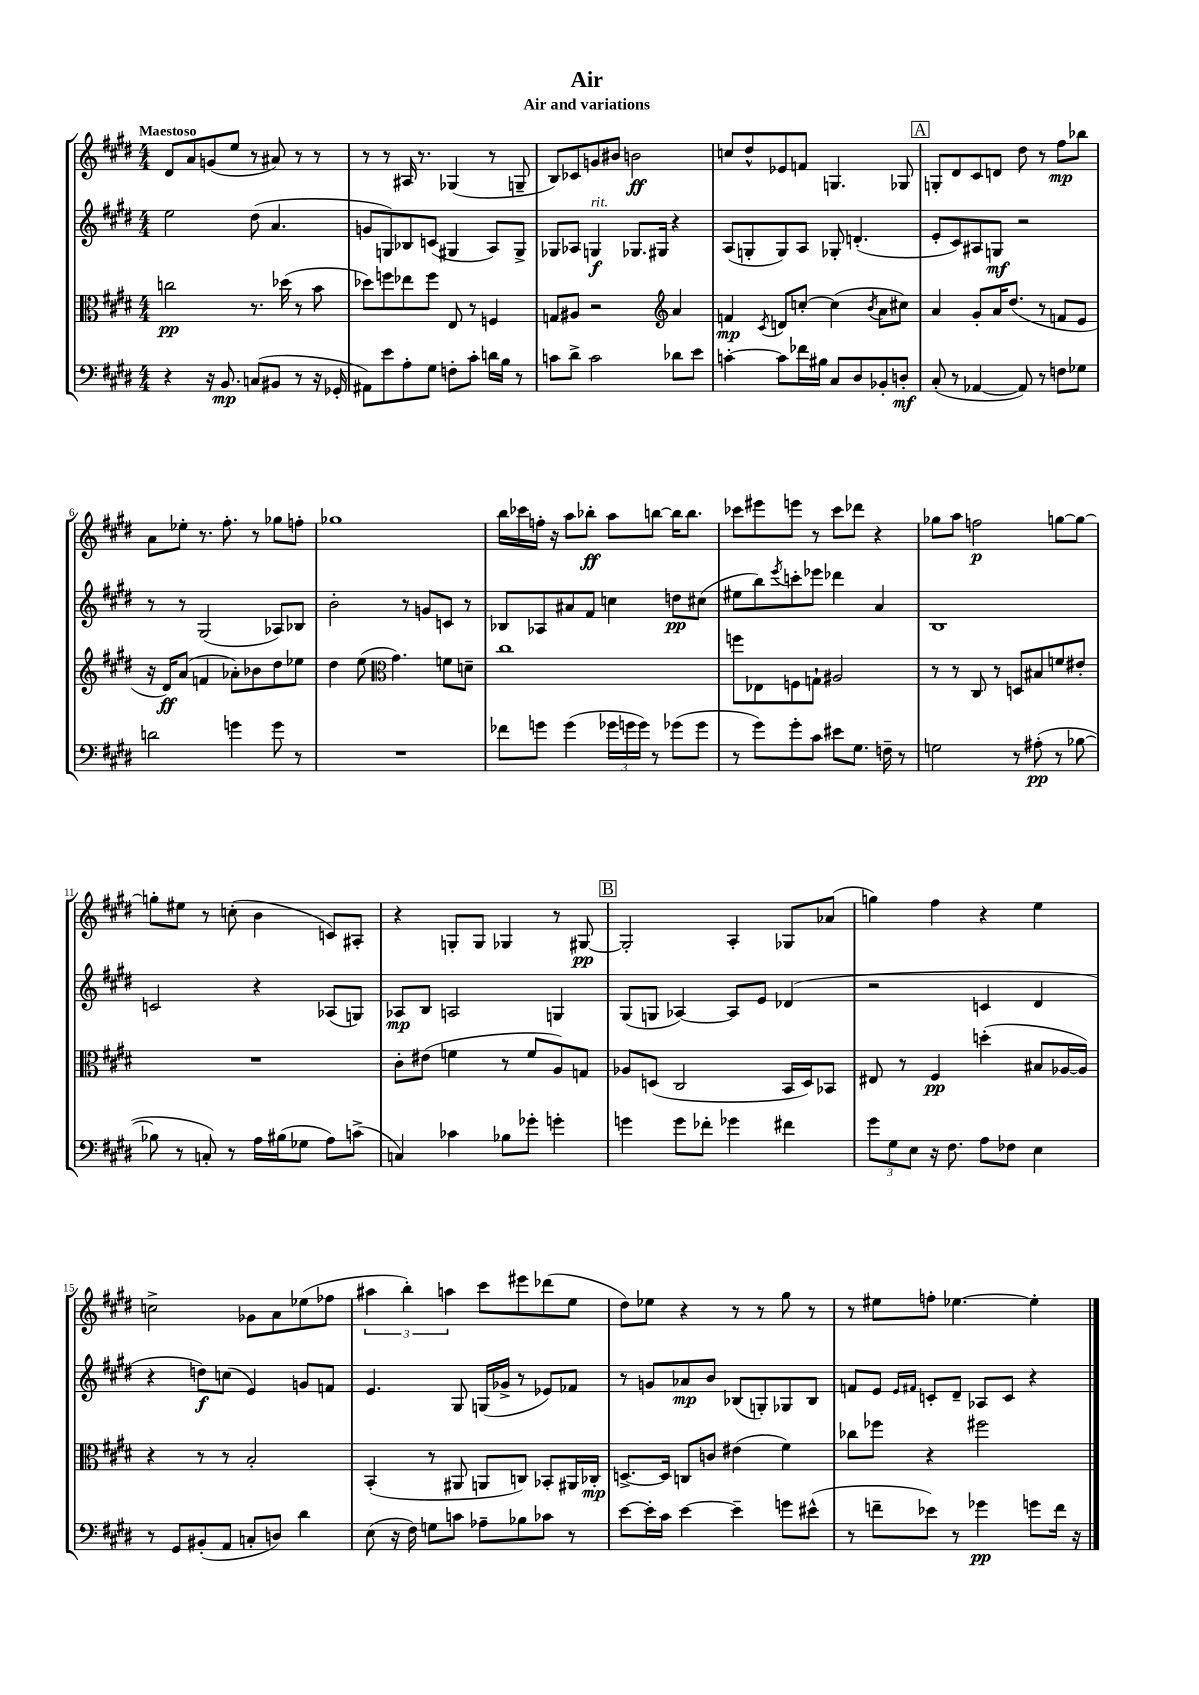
\header { title = "Air" subtitle = "Air and variations" }
<<
\new StaffGroup <<
\new Staff = "s0" {
    \clef treble \key e \major \numericTimeSignature \time 4/4 \tempo "Maestoso"
    dis'8 a'8 g'8( e''8 r8 ais'8) r8 r8 |
    r8 r8 ais16 r8. ges4( r8 g8-- |
    b8) ces'8 g'8 bis'8 b'2\ff |
    c''8 dis''8-^ ees'8 f'8 g4. ges8 |
    \mark \markup { \box "A" } g8-. dis'8 cis'8 d'8 dis''8 r8 fis''8\mp bes''8 |
    a'8 ees''8-. r8. fis''8.-. r8 ges''8 f''8-. |
    ges''1 |
    b''16 ces'''16 f''16-. r16 a''8 bes''8-.\ff a''8 b''8~ b''16 b''8. |
    ces'''8 eis'''8 e'''8 r8 ces'''8 des'''8 r4 |
    ges''8 a''8 f''2\p g''8~ g''8~ |
    g''8-. eis''8 r8 c''8-.( b'4 c'8) ais8-. |
    r4 g8-. g8 ges4 r8 gis8~\pp |
    \mark \markup { \box "B" } gis2-. a4-. ges8 aes'8( |
    g''4) fis''4 r4 e''4 |
    c''2-> ges'8 a'8 ees''8( fes''8 |
    \tuplet 3/2 { ais''4 b''4-.) a''4 } cis'''8 eis'''8 des'''8( e''8 |
    dis''8) ees''8 r4 r8 r8 gis''8 r8 |
    r8 eis''8 f''8-. ees''4.~ ees''4-. \bar "|." |
}
\new Staff = "s1" {
    \clef treble \key e \major \numericTimeSignature \time 4/4
    e''2 dis''8( a'4. |
    g'8 g8) bes8 c'8( gis4 a8) gis8-> |
    ges8 aes8 g4\f^\markup { \italic "rit." } ges8. gis16 r4 |
    a8( g8-. g8) a8 ges8-. d'4.-.( |
    \mark \markup { \box "A" } e'8-. cis'8) ais8 g8\mf r2 |
    r8 r8 gis2( aes8) bes8 |
    b'2-. r8 g'8 c'8 r8 |
    bes8 aes8 ais'8 fis'8 c''4 d''8\pp cis''8( |
    eis''8 b''8) \acciaccatura { e'''8 } c'''8-. ees'''8 des'''4 a'4 |
    b1 |
    c'2 r4 aes8( g8) |
    aes8\mp b8 a2 g4 |
    \mark \markup { \box "B" } gis8( g8 aes4~) aes8 e'8 des'4( |
    r2 c'4 dis'4 |
    r4 d''8\f) c''8( e'4) g'8 f'8 |
    e'4. gis8 g16( ges'16-> r8 ees'8) fes'8 |
    r8 g'8 aes'8\mp b'8 bes8( g8-.) ges8 bes8 |
    f'8 e'8 \grace { e'16 fis'16 } c'8-. dis'8-- aes8 c'8 r4 \bar "|." |
}
\new Staff = "s2" {
    \clef alto \key e \major \numericTimeSignature \time 4/4
    c''2\pp r8. des''16( r8 b'8 |
    des''8) f''8 ees''8 f''8 e8 r8 f4 |
    g8 ais8 r2 \clef treble a'4 |
    f'4\mp \acciaccatura { cis'8 } d'8 c''8~-. c''4( \acciaccatura { b'8 } a'8 cis''8) |
    \mark \markup { \box "A" } a'4 gis'8-. a'16 dis''8.( r8 f'8 e'8 |
    r16 dis'16\ff) a'8( f'4 aes'8-.) bes'8 dis''8 ees''8 |
    dis''4 e''8( \clef alto gis'4.) f'8 d'8-- |
    cis''1 |
    f''8 ees8 f8 g8-! ais2 |
    r8 r8 cis8 r8 d8 bis8 f'8 eis'8-. |
    R1 |
    cis'8-. eis'8( f'4 r8 f'8 a8) g8 |
    \mark \markup { \box "B" } aes8 d8( cis2 b,16 d16) bes,8 |
    eis8 r8 fis4\pp d''4-.( bis8 aes16~ aes16) |
    r4 r8 r8 b2-. |
    b,4-.( r8 ais,8 a,8 c8) bes,8-. ais,16 ces16-.\mp |
    d8.~-> d16 c8 c'8 eis'4( fis'4) |
    ces''8 fes''8 r4 fis''2 \bar "|." |
}
\new Staff = "s3" {
    \clef bass \key e \major \numericTimeSignature \time 4/4
    r4 r16 b,8.\mp c8( bis,8 r8 r16 ges,16-. |
    ais,8) e'8 a8-. gis8 f8-. cis'8-. d'16 b16 r8 |
    c'8 dis'8-> c'2 des'8 e'8 |
    c'4~-. c'8 fes'16 bis16 cis8 dis8 bes,8-. d8-.\mf |
    \mark \markup { \box "A" } cis8-.( r8 aes,4~ aes,8) r8 f8 ges8 |
    d'2 g'4 g'8 r8 |
    R1 |
    fes'8 g'8 g'4( \tuplet 3/2 { ges'16 g'16 g'16) } r8 ges'8( ges'8 |
    r8 gis'8) gis'8-. cis'8 eis'8 gis8. f16-- r8 |
    g2 r8 ais8-.\pp( r8 bes8~ |
    bes8 r8 c8-.) r8 a16 bis16( ges8 a8) c'8->( |
    c4) ces'4 bes8 ges'8-. g'4-. |
    \mark \markup { \box "B" } g'4 g'8 fes'8-. ges'4 fis'4 |
    \tuplet 3/2 { gis'8 gis8 e8 } r16 fis8. a8 fes8 e4 |
    r8 gis,8 bis,8-.( a,8 c8-. d8) dis'4 |
    e8( r16 fis16) g8 c'8 aes8-- bes8 ces'8 r8 |
    e'8~ e'16-. cis'16 e'4~ e'4-- g'8 eis'8-^( |
    r8 f'8-- ees'8) r8 ges'4\pp g'8 f'16 r16 \bar "|." |
}
>>
>>
